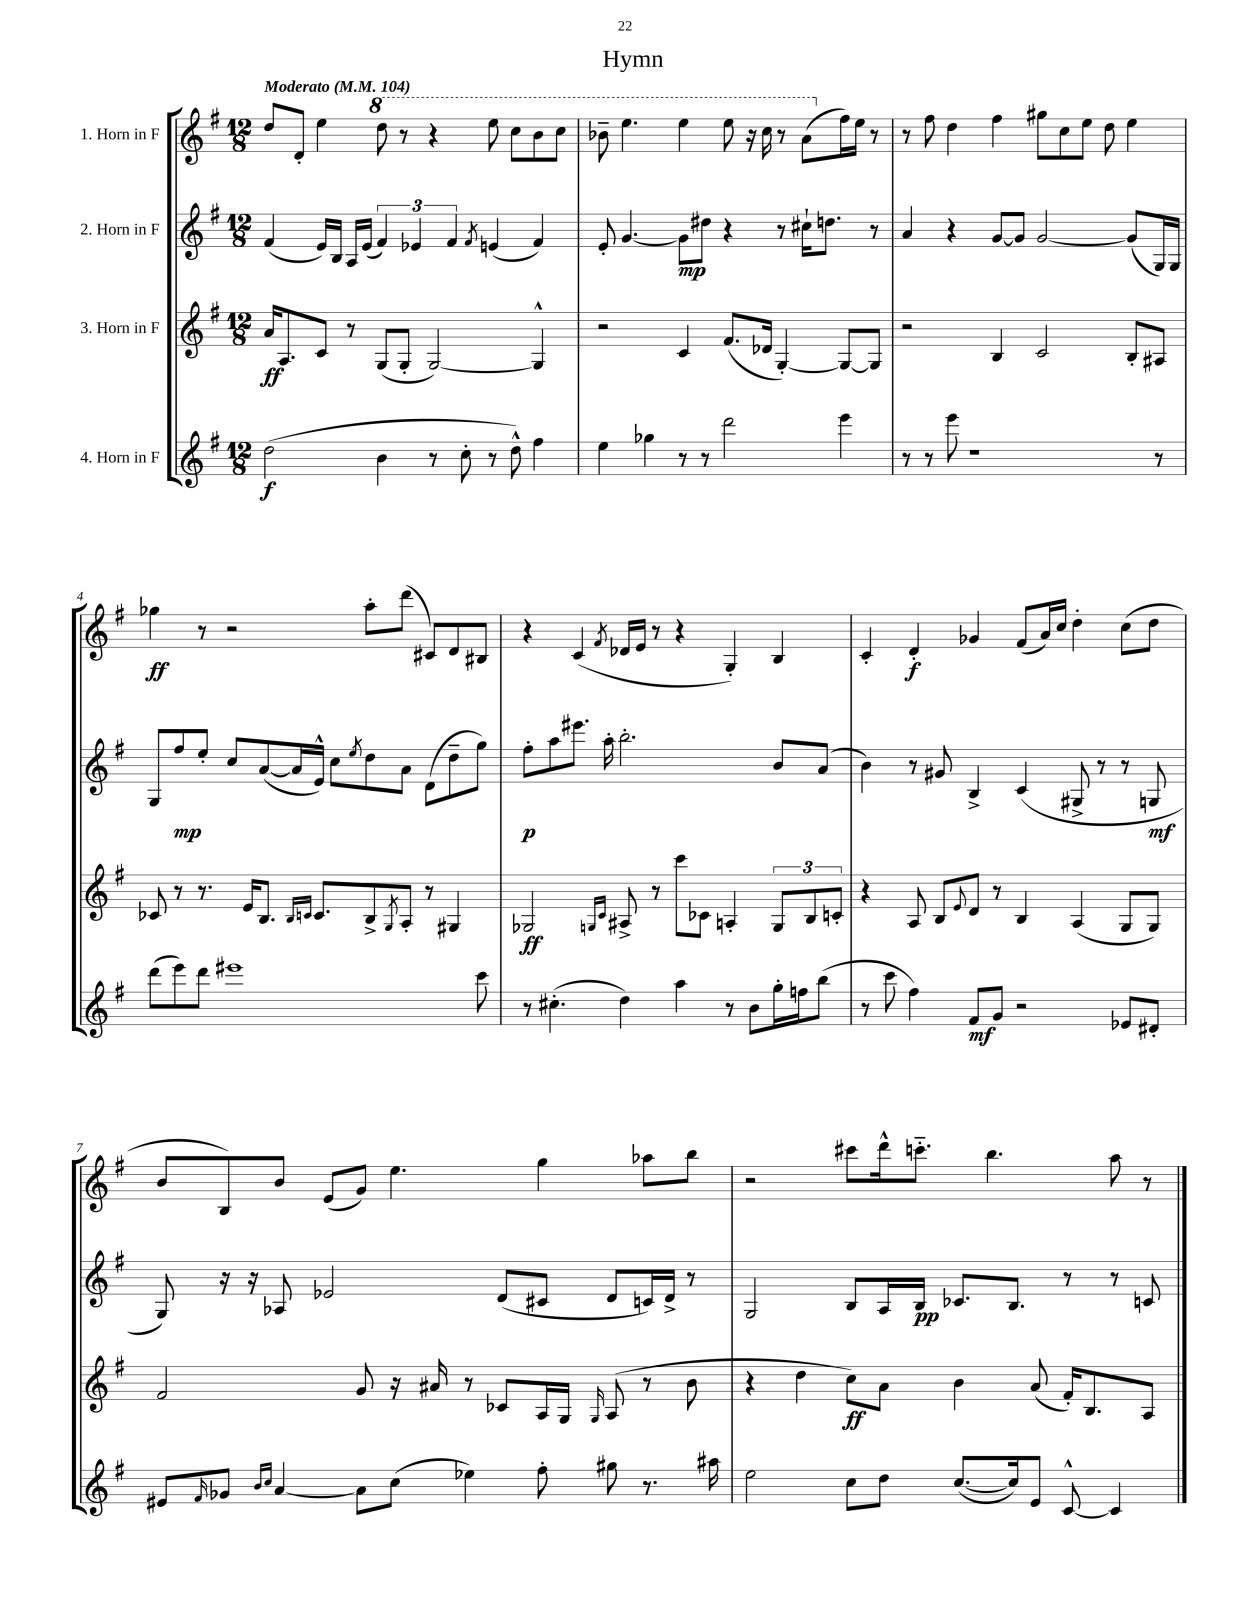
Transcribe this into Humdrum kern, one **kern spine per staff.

**kern	**kern	**kern	**kern
*staff4	*staff3	*staff2	*staff1
*clefG2	*clefG2	*clefG2	*clefG2
*k[f#]	*k[f#]	*k[f#]	*k[f#]
*M12/8	*M12/8	*M12/8	*M12/8
*MM104	*MM104	*MM104	*MM104
(2dd	16a	(4f#	8dd
.	8.A	.	.
.	.	.	8d'
.	8c	16e)	4ee
.	.	16B	.
.	8r	16A	.
.	.	(16e	.
4b	(8G	6f#)	8ddd
.	8G'	.	8r
.	.	6e-	.
8r	[2G)	.	4r
.	.	6f#	.
8cc'	.	.	.
.	.	8qf#	.
8r	.	(4e	8eee
8dd^^)	.	.	8ccc
4ff#	4G^^]	4f#)	8bb
.	.	.	8ccc
=	=	=	=
4ee	2r	8e'	8bb-~
.	.	[4.g	4.eee
4gg-	.	.	.
8r	4c	8g]	4eee
8r	.	8dd#	.
2ddd	(8.f#	4r	8eee
.	.	.	16r
.	16d-	.	16ccc
.	[4G')	8r	8r
.	.	16cc#`	(8aa
.	.	8.dd	.
4eee	8G_	.	16ff#)
.	.	.	16ee
.	8G]	8r	8r
=	=	=	=
8r	2r	4a	8r
8r	.	.	8ff#
8eee	.	4r	4dd
1r	.	.	.
.	4B	[8g	4ff#
.	.	8g]	.
.	2c	[2g	8gg#
.	.	.	8cc
.	.	.	8ee
.	.	.	8dd
.	8B'	(8g]	4ee
8r	8A#	16G)	.
.	.	16G	.
=	=	=	=
(8ddd	8c-	8G	4gg-
8eee)	8r	8ff#	.
8ddd	8.r	8ee'	8r
1eee#	.	8cc	2r
.	16e	.	.
.	8.B	([8a	.
.	.	16a]	.
.	16qqB	.	.
.	16qqc	.	.
.	8.c	16e^^)	.
.	.	8cc	.
.	.	8qee	.
.	8B^	8dd	8aa'
.	8qG	.	.
.	8A'	8a	(8ddd
.	8r	(8d	8c#)
.	4G#	8dd~	8d
8ccc	.	8gg)	8B#
=	=	=	=
8r	2G-	8ff#'	4r
(4.cc#'	.	8aa	.
.	.	8.eee#	(4c
.	.	16aa'	.
.	16qqG	.	.
.	16qqc	.	8qf#
4dd)	8A#^	2.bb'	16d-
.	.	.	16e
.	8r	.	8r
4aa	8ccc	.	4r
.	8c-	.	.
8r	4A'	.	4G')
8b	.	.	.
16gg'	12G	8b	4B
16ff	.	.	.
.	12B	.	.
(8bb	.	(8a	.
.	12c'	.	.
=	=	=	=
8r	4r	4b)	4c'
8ccc	.	.	.
4ff#)	8A	8r	4d'
.	8B	8g#	.
.	8qqe	.	.
8f#	8d	4B^	4g-
8g	8r	.	.
2r	4B	(4c	(8f#
.	.	.	16a)
.	.	.	16cc
.	(4A	8G#^	4dd'
.	.	8r	.
8e-	8G	8r	(8cc
8d#'	8G)	8G	8dd
=	=	=	=
8e#	2f#	8G)	8b
16qqf#	.	.	.
8g-	.	16r	8B)
.	.	16r	.
16qqb	.	.	.
16qqcc	.	.	.
[4a	.	8A-	8b
.	.	2e-	(8e
8a]	8g	.	8g)
(8cc	16r	.	4.ee
.	16a#	.	.
4ee-)	8r	.	.
.	8c-	(8d	.
8ff#'	16A	8c#	4gg
.	16G	.	.
.	16qqG	.	.
8gg#	(8A	8d	.
8.r	8r	16c)	8aa-
.	.	16d^	.
.	8b	8r	8bb
16aa#	.	.	.
=	=	=	=
2ee	4r	2G	2r
.	4dd	.	.
8cc	8cc)	8B	8ccc#
8dd	8a	16A	16ddd^^
.	.	16B	8.ccc'~
([8.cc	4b	8.c-	.
.	.	.	4.bb
16cc])	.	8.B	.
8e	(8a	.	.
[8c^^	16f#')	8r	.
.	8.B	.	.
4c]	.	8r	8aa
.	8A	8c	8r
==	==	==	==
*-	*-	*-	*-
